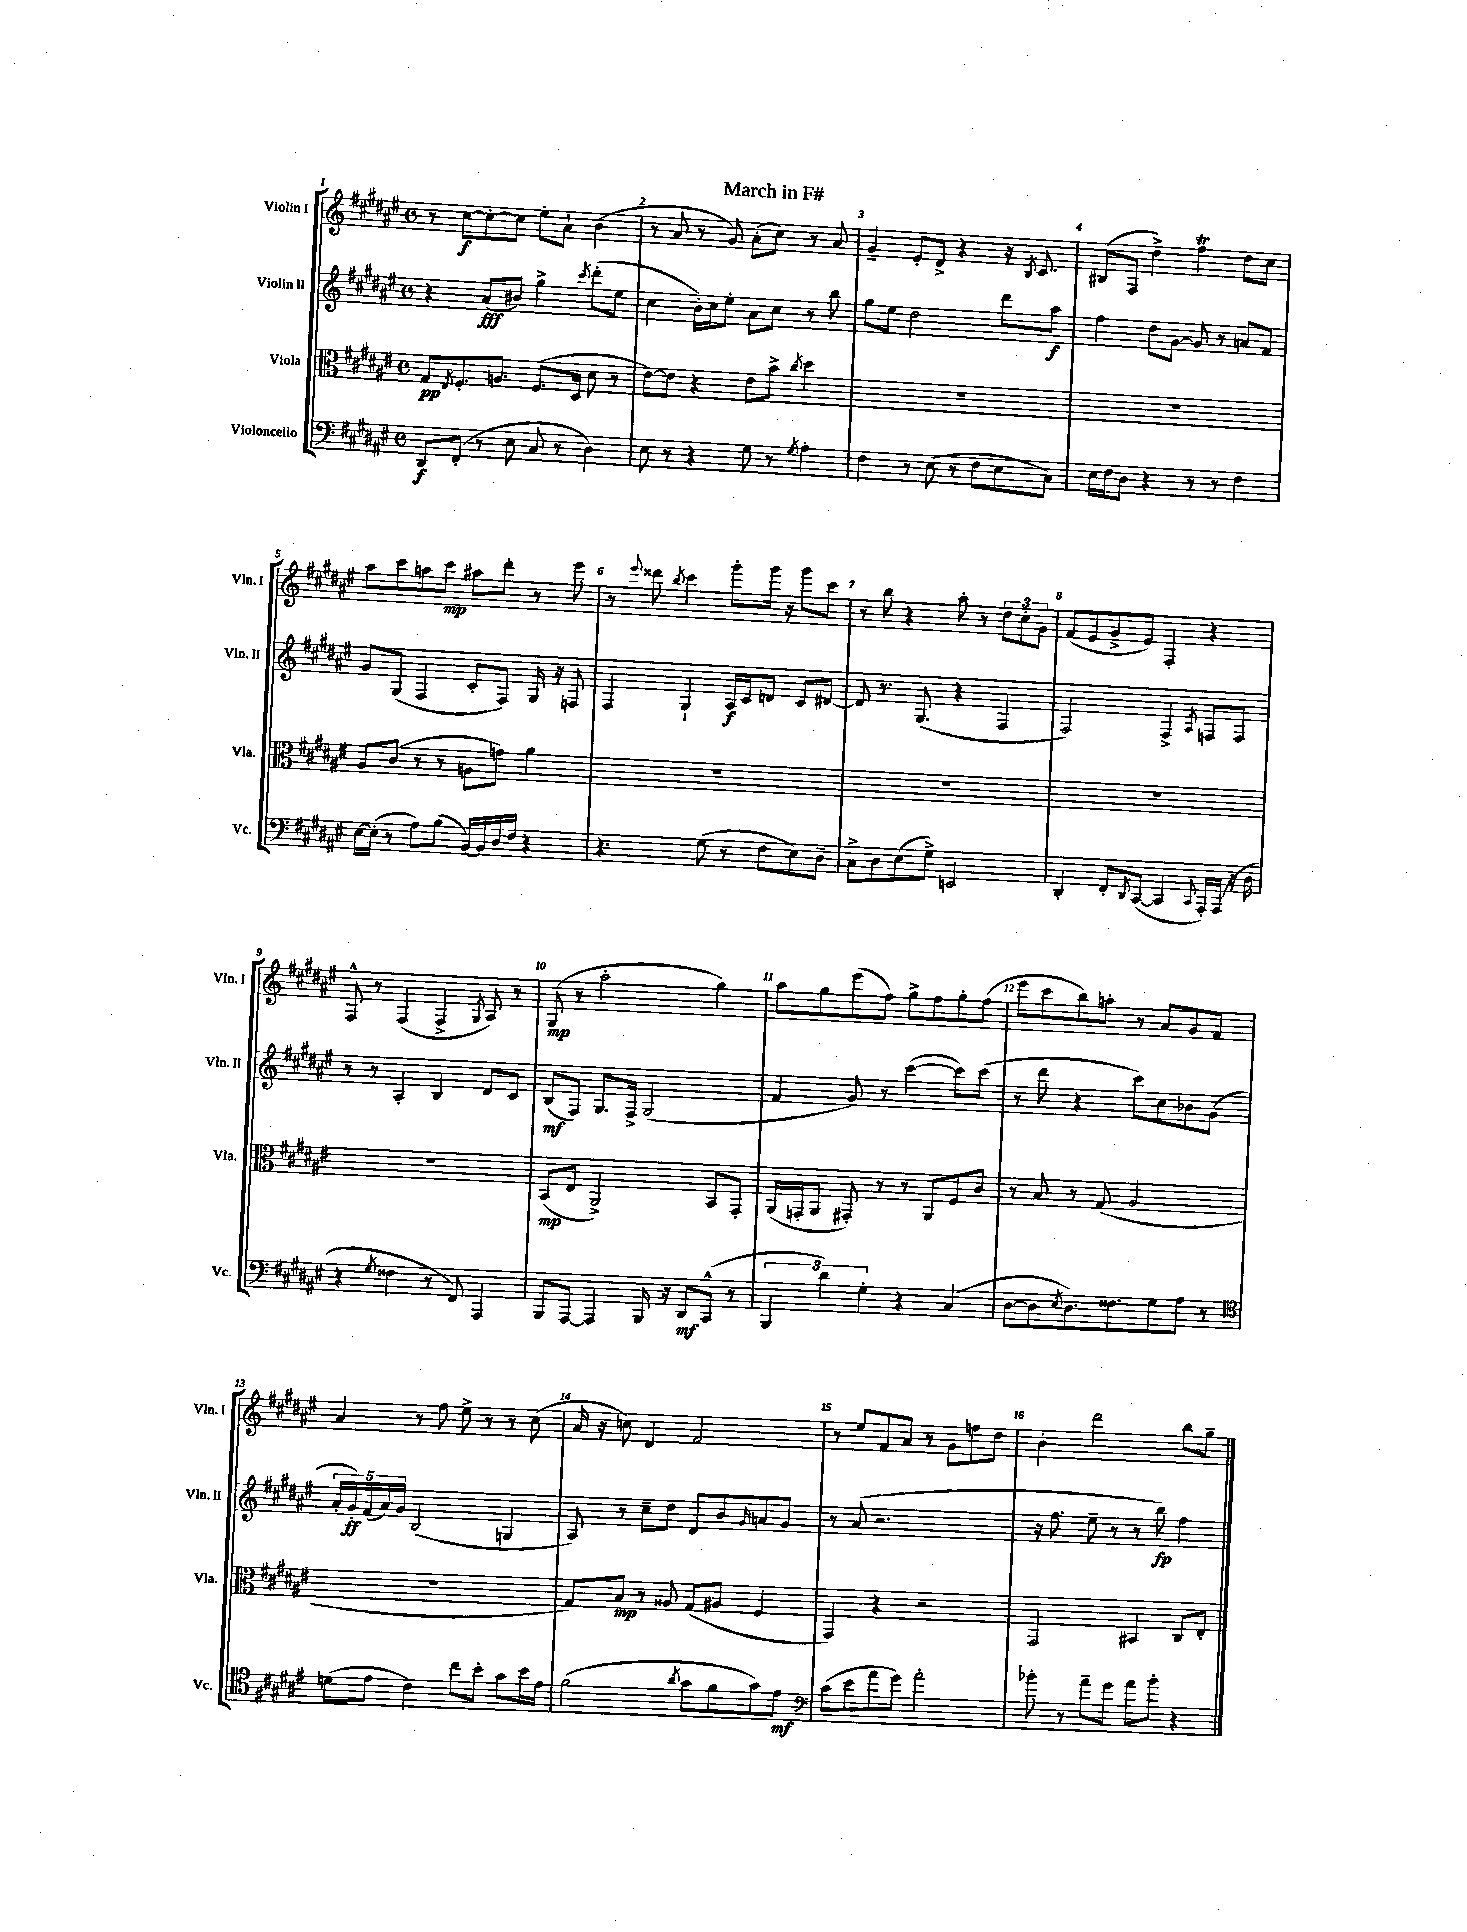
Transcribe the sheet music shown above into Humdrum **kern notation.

**kern	**kern	**kern	**kern
*staff4	*staff3	*staff2	*staff1
*clefF4	*clefC3	*clefG2	*clefG2
*k[f#c#g#d#a#e#]	*k[f#c#g#d#a#e#]	*k[f#c#g#d#a#e#]	*k[f#c#g#d#a#e#]
*M4/4	*M4/4	*M4/4	*M4/4
*met(c)	*met(c)	*met(c)	*met(c)
8DD#/L	8G#/L	4r	8r
.	8qE#/	.	.
(8FF#'/J	8.F#'/	.	[8cc#\L
8r	.	(8a#/L	8cc#'\_
.	8.A/J	.	.
8E#\	.	8b#/J)	8cc#\]J
8C#/	(8.F#/L	4gg#^\	8ee#'\L
8r	.	.	8a#`\J
.	16D#/Jk	.	.
.	.	8qccc#/	.
4D#\)	8d#\	(8ddd#'\L	(4b\
.	8r	8ee#\J	.
=	=	=	=
8E#\	[8e#\L)	4cc#\	8r
8r	8e#\]J	.	8a#/
4r	4r	16b'\LL)	8r
.	.	16cc#\J	.
.	.	8ee#'\J	8g#/)
8G#\	8e#\L	8a#\L	(8a#'\L
8r	8b^\J	8cc#\J	8cc#\J)
8qG#/	8qcc#/	.	.
4A#'\	4dd#\	8r	8r
.	.	8bb\	8a#/
=	=	=	=
4F#\	1r	8gg#\L	4g#~/
.	.	8ee#\J	.
8r	.	2dd#\	8e#'/L
(8E#\	.	.	8d#^/J
8r	.	.	4r
8F#\L	.	.	.
8E#\	.	8ddd#\L	16r
.	.	.	8qB/
.	.	.	8.c#/
8C#\J)	.	8aa#\J	.
=	=	=	=
16E#\LL	1r	4ff#\	(8B#/L
16F#\J	.	.	.
8D#\J	.	.	8F#/J
4r	.	8dd#\L	4dd#^\)
.	.	[8g#\J	.
8r	.	8g#/]	4ff#\
8r	.	8r	.
4F#\	.	8a/L	8dd#\L
.	.	8f#/J	8cc#\J
=	=	=	=
[16E#\LL	8A#/L	8g#/L	8aa#\L
(16E#'\]JJ	.	.	.
8r	(8c#/J	(8G#/J	8ccc#\
8A#\L)	8r	4F#/	8aa\
(8B\J	8r	.	8ccc#\J
[16BB/LL)	8A\L	8c#'/L	8aa#\L
16BB/]	.	.	.
16D#/	8g\J)	8F#/J)	8ddd#'\J
16F#/JJ	.	.	.
4r	4a#\	16G#/	8r
.	.	16r	.
.	.	8F/	8eee#\
=	=	=	=
4.r	1r	4F#/	8r
.	.	.	8qqeee#/
.	.	.	8ddd##\
.	.	.	8qbb/
.	.	4G#`/	4ccc#\
(8G#\	.	.	.
8r	.	16A#/LL	8ggg#'\L
.	.	16c#/J	.
8F#\L	.	8d/J	16ggg#\Jk
.	.	.	16r
8E#\)	.	8c#/L	8ggg#\L
8D#~\J	.	[8d#/J	8ccc#\J
=	=	=	=
8C#^\L	1r	8d#/]	8r
8D#\	.	8.r	8bb\
(8E#\	.	.	4r
.	.	(8.G#/	.
8G#^\J)	.	.	.
2EE/	.	4r	8aa#'\
.	.	.	8r
.	.	4F#/	12dd#\L
.	.	.	12cc#'\
.	.	.	12g#\J
=	=	=	=
4DD#'/	1r	2F#/)	(8f#/L
.	.	.	8e#/
8FF#'/L	.	.	8g#^/
8qDD#/	.	.	.
([8CC#/J	.	.	8e#/J)
4CC#/]	.	4F#^/	4F#'/
8qqCC#/	.	8qA#/	.
16AAA#'/LL)	.	8F/L	4r
(16AAA#/JJ	.	.	.
16r	.	8F/J	.
16D#\	.	.	.
=	=	=	=
4r	1r	8r	8F#^^/
.	.	8r	8r
8qG#/	.	.	.
4F##\	.	4A#'/	(4F#/
8r	.	4B/	4F#^/
8FF#/)	.	.	.
.	.	.	8qG#/
4AAA#/	.	8d#/L	8A#/)
.	.	8c#/J	8r
=	=	=	=
8BBB/L	(8BB/L	(8B/L	(8G#/
[8AAA#/J	8E#/J	8F#/J)	8r
4AAA#/]	2AA#^/)	8.G#/L	2aa#'\
.	.	16F#^/Jk	.
16BBB/	.	(2G#/	.
16r	.	.	.
8DD#/L	.	.	.
(8CC#^^/J	8BB/L	.	4gg#\)
8r	8GG#'/J	.	.
=	=	=	=
6BBB/	(16AA#/LL	4f#/	8aa#\L
.	16GG'/J	.	.
.	8AA#/J	.	8gg#\
6d#\)	.	.	.
.	8GG#'/)	8g#/)	(8eee#\
6G#'\	.	.	.
.	8r	8r	8ff#\J)
4r	8r	([4ccc#\	8gg#^\L
.	8AA#/L	.	8ff#\
(4C#/	8F#/	8ccc#\]L)	8gg#'\
.	8c#/J	(8ccc#\J	(8ff#\J
=	=	=	=
[8D#\L	8r	8r	8eee#\L
8D#\]	8B/	8ddd#\	8ccc#\
8qE#/	.	.	.
8.D#\)	8r	4r	8bb\)
.	(8G#/	.	8aa'\J
8.F##\	.	.	.
.	2A#/	8ccc#\L)	8r
8G#\	.	8cc#\	8a#/L
8A#\J	.	8b-\	8g#/
8r	.	(8g#\J	8f#/J
=	=	=	=
*clefC4	*	*	*
(8d\L	1r	20a#'/LL	4a#/
.	.	20g#'/)	.
.	.	(20f#/	.
8e#\J	.	.	.
.	.	20a#/)	.
.	.	20g#/JJ	.
4c#\)	.	(2B/	8r
.	.	.	8ff#\
8cc#\L	.	.	8ee#^\
8b'\J	.	.	8r
8g#\L	.	4G/	8r
16b\L	.	.	(8cc#\
16e#\JJ	.	.	.
=	=	=	=
(2f#\	8G#/L)	8A#/)	16a#/
.	.	.	16r
.	8B/J	8r	8cc\)
.	8r	8cc#~\L	4d#/
.	8A##/	8dd#\J	.
8qa#/	.	.	.
8g#\L	(8G#/L	8d#/L	2f#/
8f#\	8A#/J	8b/	.
.	.	16qqg#/	.
8g#\)	4F#/	8a/	.
8e#\J	.	8g#/J	.
=	=	=	=
*clefF4	*	*	*
(8c#\L	4GG#/)	8r	8r
8e#\	.	(8a#/	8ee#/L
8a#\	4r	2.r	8f#/
8g#\J)	.	.	8a#/J
2a#'\	2r	.	8r
.	.	.	8g#\L
.	.	.	8ff\
.	.	.	8dd#\J
=	=	=	=
8b-'\	2GG#/	16r	4b'\
.	.	8.ff#\	.
8r	.	.	.
8a#~\L	.	8ee#~\	2ddd#\
8g#\J	.	8r	.
8a#\L	4BB#/	8r	.
8b-'\J	.	8bb\)	.
4r	8C#/L	4ff#\	8bb\L
.	8E#'/J	.	8gg#~\J
==	==	==	==
*-	*-	*-	*-
